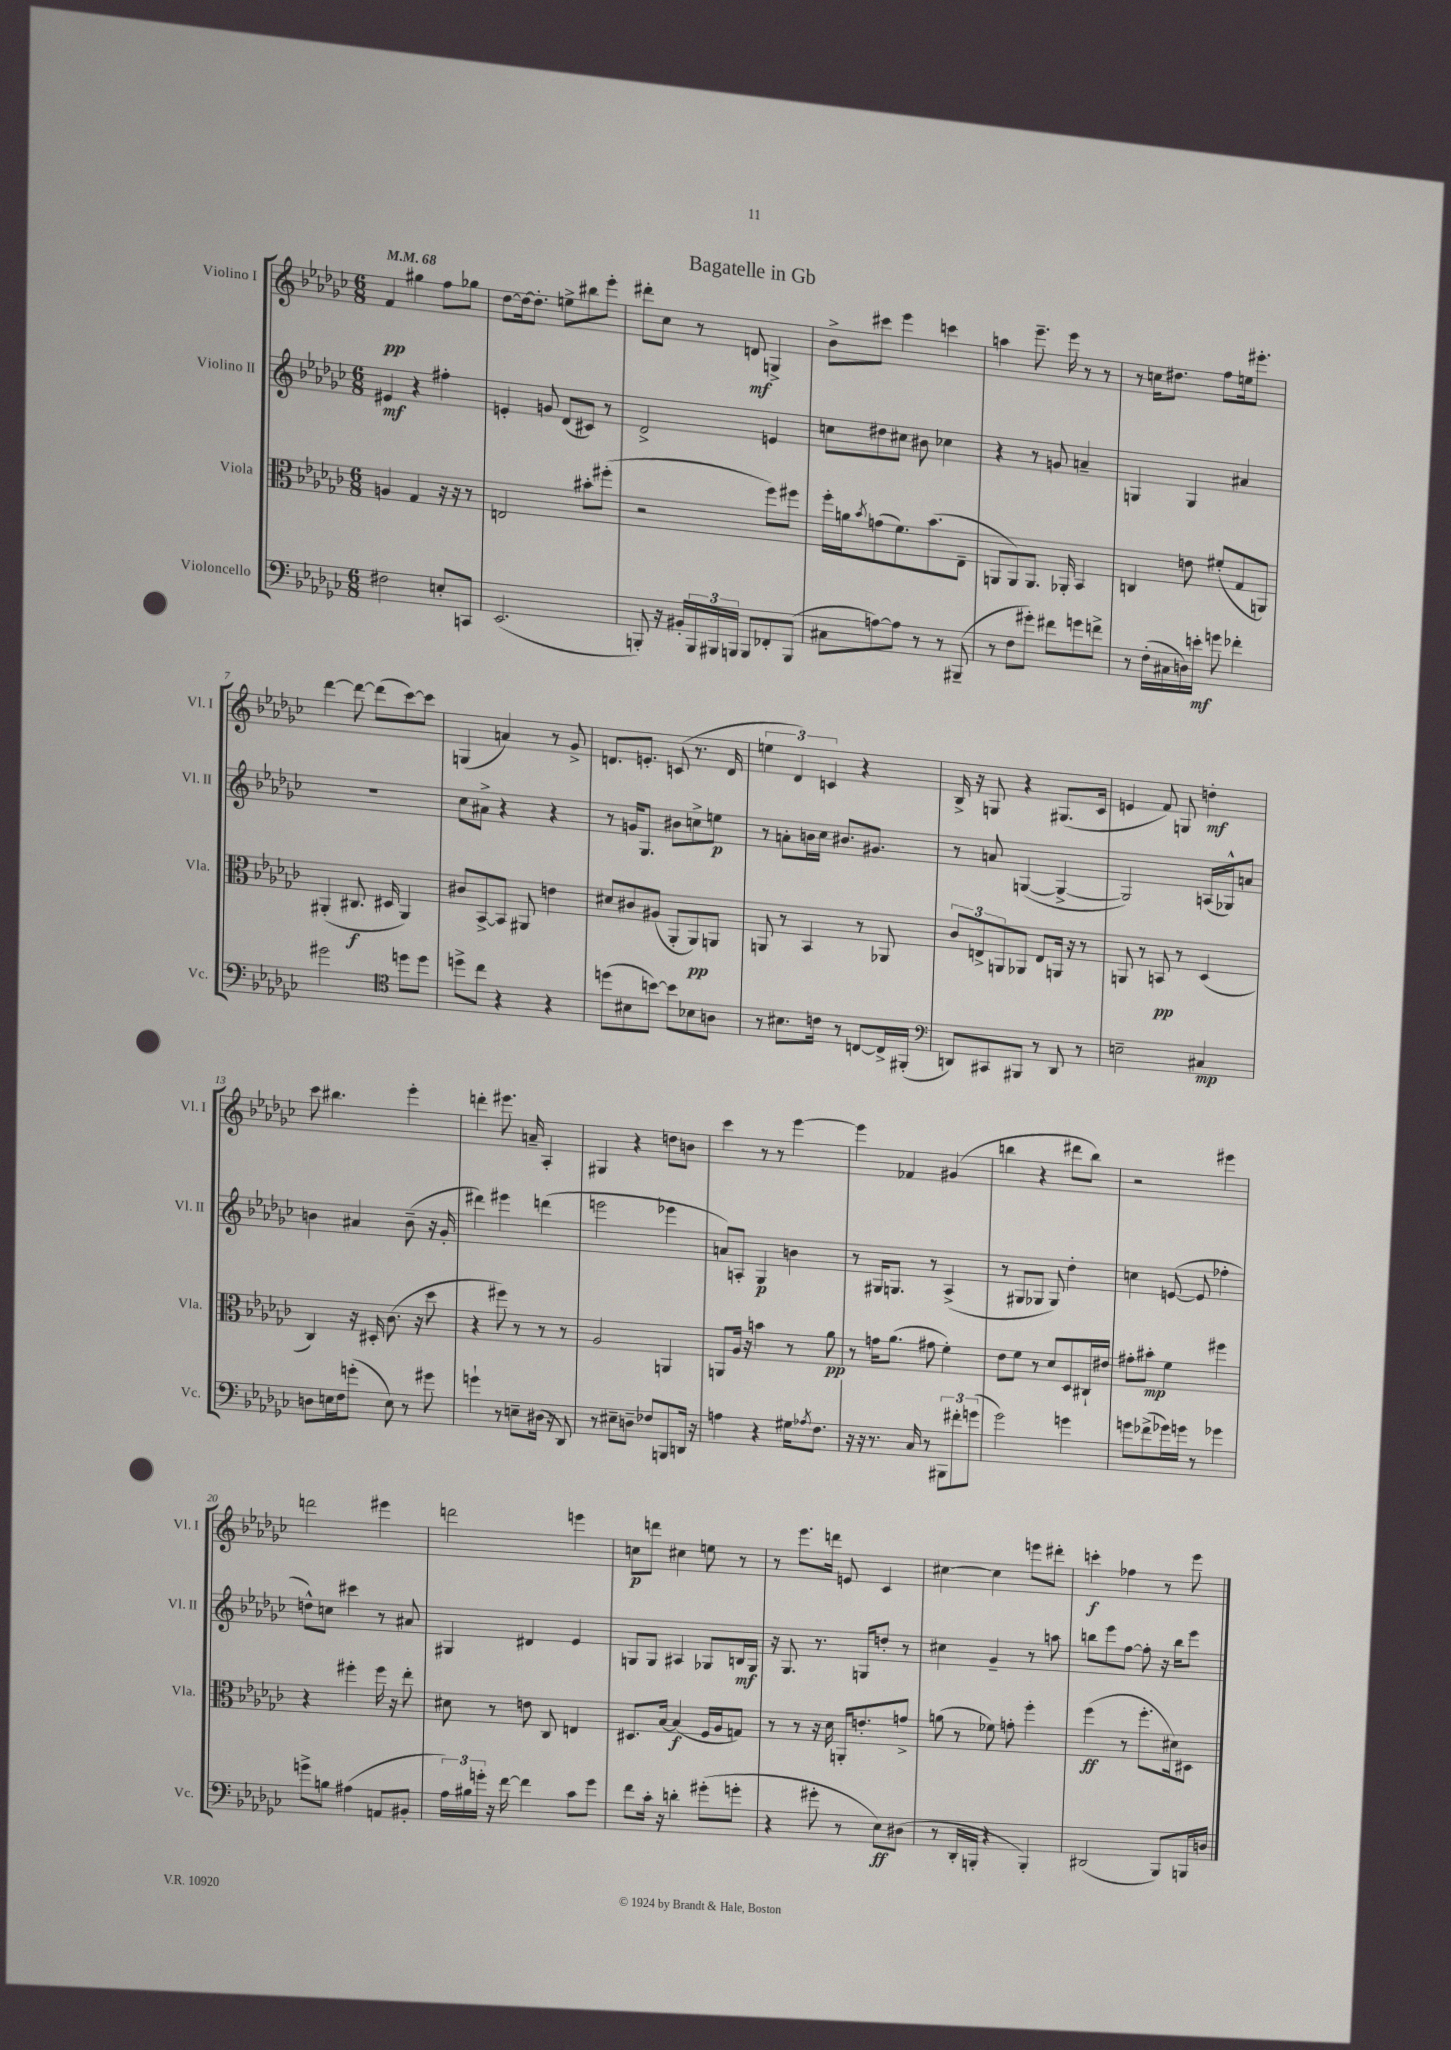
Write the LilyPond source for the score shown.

\header { title = "Bagatelle in Gb" }
<<
\new StaffGroup <<
\new Staff = "s0" \with { instrumentName = "Violino I" shortInstrumentName = "Vl. I" } {
    \clef treble \key ges \major \numericTimeSignature \time 6/8 \tempo 4 = 68
    f'4\pp gis''4 f''8 ges''8 |
    des''8~ des''16~ des''8.-. e''8-> bis''8 ees'''8-. |
    dis'''8-. ces''8 r8 d'8\mf g4-> |
    bes'8-> cis'''8 ees'''4 c'''4 |
    a''4 ees'''8.-- ees'''16 r8 r8 |
    r8 c''16 dis''8. f''8 e''16 eis'''8.-. |
    des'''4~ des'''8~ des'''8( ces'''8~) ces'''8 |
    g4( a'4) r8 ges'8-> |
    d'8. e'8.-. c'8( r8. d'16 |
    \tuplet 3/2 { e''4 des'4) c'4 } r4 |
    bes16-> r16 g8 r4 gis8.( ces'16 |
    e'4 f'8) g8 d''4-.\mf |
    ces'''8 bis''4. ees'''4-. |
    d'''4-. eis'''8. a'16-- aes4-. |
    gis4 r4 d''8 b'8 |
    ces'''4 r8 r8 ees'''4~ |
    ees'''4 fes'4 gis'4( |
    b''4 r4 dis'''8 b''8) |
    r2 eis'''4 |
    d'''2 eis'''4 |
    d'''2 e'''4 |
    c''8\p d'''8 cis''4 e''8 r8 |
    r8 ees'''8. d'''16 e'8 ces'4 |
    cis''4~ cis''4 e'''8 dis'''8-. |
    c'''4-.\f fes''4 r8 ees'''8 \bar "|." |
}
\new Staff = "s1" \with { instrumentName = "Violino II" shortInstrumentName = "Vl. II" } {
    \clef treble \key ges \major \numericTimeSignature \time 6/8
    eis'4\mf r4 fis''4-. |
    e'4-. g'8 des'8( cis'8) r8 |
    des'2-> e'4 |
    c''8 dis''8 cis''8 bis'8 ces''4 |
    r4 r8 g'8 a'4-- |
    g4 g4 ais'4 |
    R2. |
    ces''8 ais'8-> r4 r4 |
    r8 g'16 ges8. bis'8 c''8-> e''8\p |
    r8 a'8-. b'16 ces''16 bis'8. gis'8. |
    r8 a'8 g4~( g4~-> |
    g2) a16( ges16-^) a'8 |
    b'4 ais'4 b'8--( r16 ges'16-. |
    dis'''4) eis'''4 d'''4( |
    e'''2 ees'''4 |
    a'8) a8-. ges4\p b'4 |
    r8 gis16 g8. r8 aes4->( |
    r8 gis8 ges8 ges8) des''4-. |
    c''4 e'8~( e'8 fes''4-. |
    d''8-^) c''8 cis'''4 r8 ais'8 |
    gis4 dis'4 ees'4 |
    g8 g8 ais4 ges8 b16\mf ges16 |
    r16 ges8. r8. g16 d''8-. r8 |
    cis''4 ges'4-- r8 a''8 |
    b''8 ees'''8 f''8~ f''8-. r16 b''16 ees'''8 \bar "|." |
}
\new Staff = "s2" \with { instrumentName = "Viola" shortInstrumentName = "Vla." } {
    \clef alto \key ges \major \numericTimeSignature \time 6/8
    a4 ges4 r16 r16 r8 |
    e2 bis'8-. fis''8-.( |
    r2 f''8) fis''8 |
    f''16-. a'16 \acciaccatura { bes'8 } g'8( f'8.) bes'8.( ees8-- |
    a,8 a,8) a,8. aes,16-. bes,4 |
    c4 e'8 fis'8-.( ges8 a,8) |
    ais,4-.( cis8.\f dis16 ais,4) |
    cis'8 bes,8~-> bes,8 ais,8 e'4 |
    dis'8 cis'8 ais8( aes,8-. aes,8\pp) a,8 |
    a,8 r8 bes,4 r8 aes,8 |
    \tuplet 3/2 { ces'8 e8-> a,8 } aes,8 e8 a,16 r16 r8 |
    a,8 r8 b,8\pp r8 des4( |
    ces4) r16 dis16-. ces'8.( r16 des''8 |
    r4 fis''8) r8 r8 r8 |
    aes2 a,4 |
    a,8 aes16 r16 b'4 r8 aes'8\pp |
    r8 g'16 aes'8.( gis'8 f'4-.) |
    ees'8 f'8 r8 des'8 des8 cis16-! eis'16 |
    gis'8-. bis'8-.\mp f'4 fis''4 |
    r4 fis''4-. fis''16 r16 ees''8-. |
    dis'8 r8 e'8 ces8 e4 |
    dis8. bes16~ bes4\f( f16 aes16 g8) |
    r8 r8 r16 des'16 a,16-. e'8.-. g'8-> |
    a'8( r8 fes'8) g'8-. f''4-. |
    f''4\ff( r8 f''8.-. dis'16) dis8 \bar "|." |
}
\new Staff = "s3" \with { instrumentName = "Violoncello" shortInstrumentName = "Vc." } {
    \clef bass \key ges \major \numericTimeSignature \time 6/8
    fis2 e8-. c,8 |
    ees,2.( |
    b,,8-.) r16 bis,16-. \tuplet 3/2 { b,,16 bis,,16 b,,16 } b,,8 fes,8-. b,,8( |
    cis8 a8~) a8 r8 r8 bis,,8--( |
    r8 f8 gis'8-.) fis'8 g'8 f'8-> |
    r8 f16-.( cis16 d16) e'16-.\mf g'8 fes'4-. |
    gis'2 \clef tenor d''8 d''8 |
    d''8-> ces''8 r4 r4 |
    d''8( bis8 b'8~) b'8 bes8 a8 |
    r8 bis8. c'16 r8 c8~ c16-> fis,16-.( |
    \clef bass d,8) cis,8 bis,,8 r8 d,8 r8 |
    e2-- cis4\mp |
    d8 e16 f16 g'8-.( e8) r8 gis'8 |
    g'4-! r8 e8-- dis16( r16 des,8) |
    r8 eis8-- d8-- fes8 b,,8 d,16 r16 |
    a4 r4 gis16 \acciaccatura { aes8 } f8. |
    r16 r16 r8. ces16 r8 \tuplet 3/2 { bis,,8 fis'8-. g'8( } |
    ges'2) g'4 |
    g'8 fes'8->( ges'16) g'16 r8 ges'4 |
    g'8-> b8 ais4( a,8 bis,8-. |
    \tuplet 3/2 { aes16) bis16 g'16-. } r16 f'16~ f'4 ces'8 g'8 |
    f'8 ces'16-. r16 d'4-. gis'8-.( g'8-. |
    r4 gis'8-. r8 ees8\ff) dis8( |
    r8 des,16-. b,,16-. r4 b,,4-.) |
    dis,2( bes,,8) b,,16 d16 \bar "|." |
}
>>
>>
